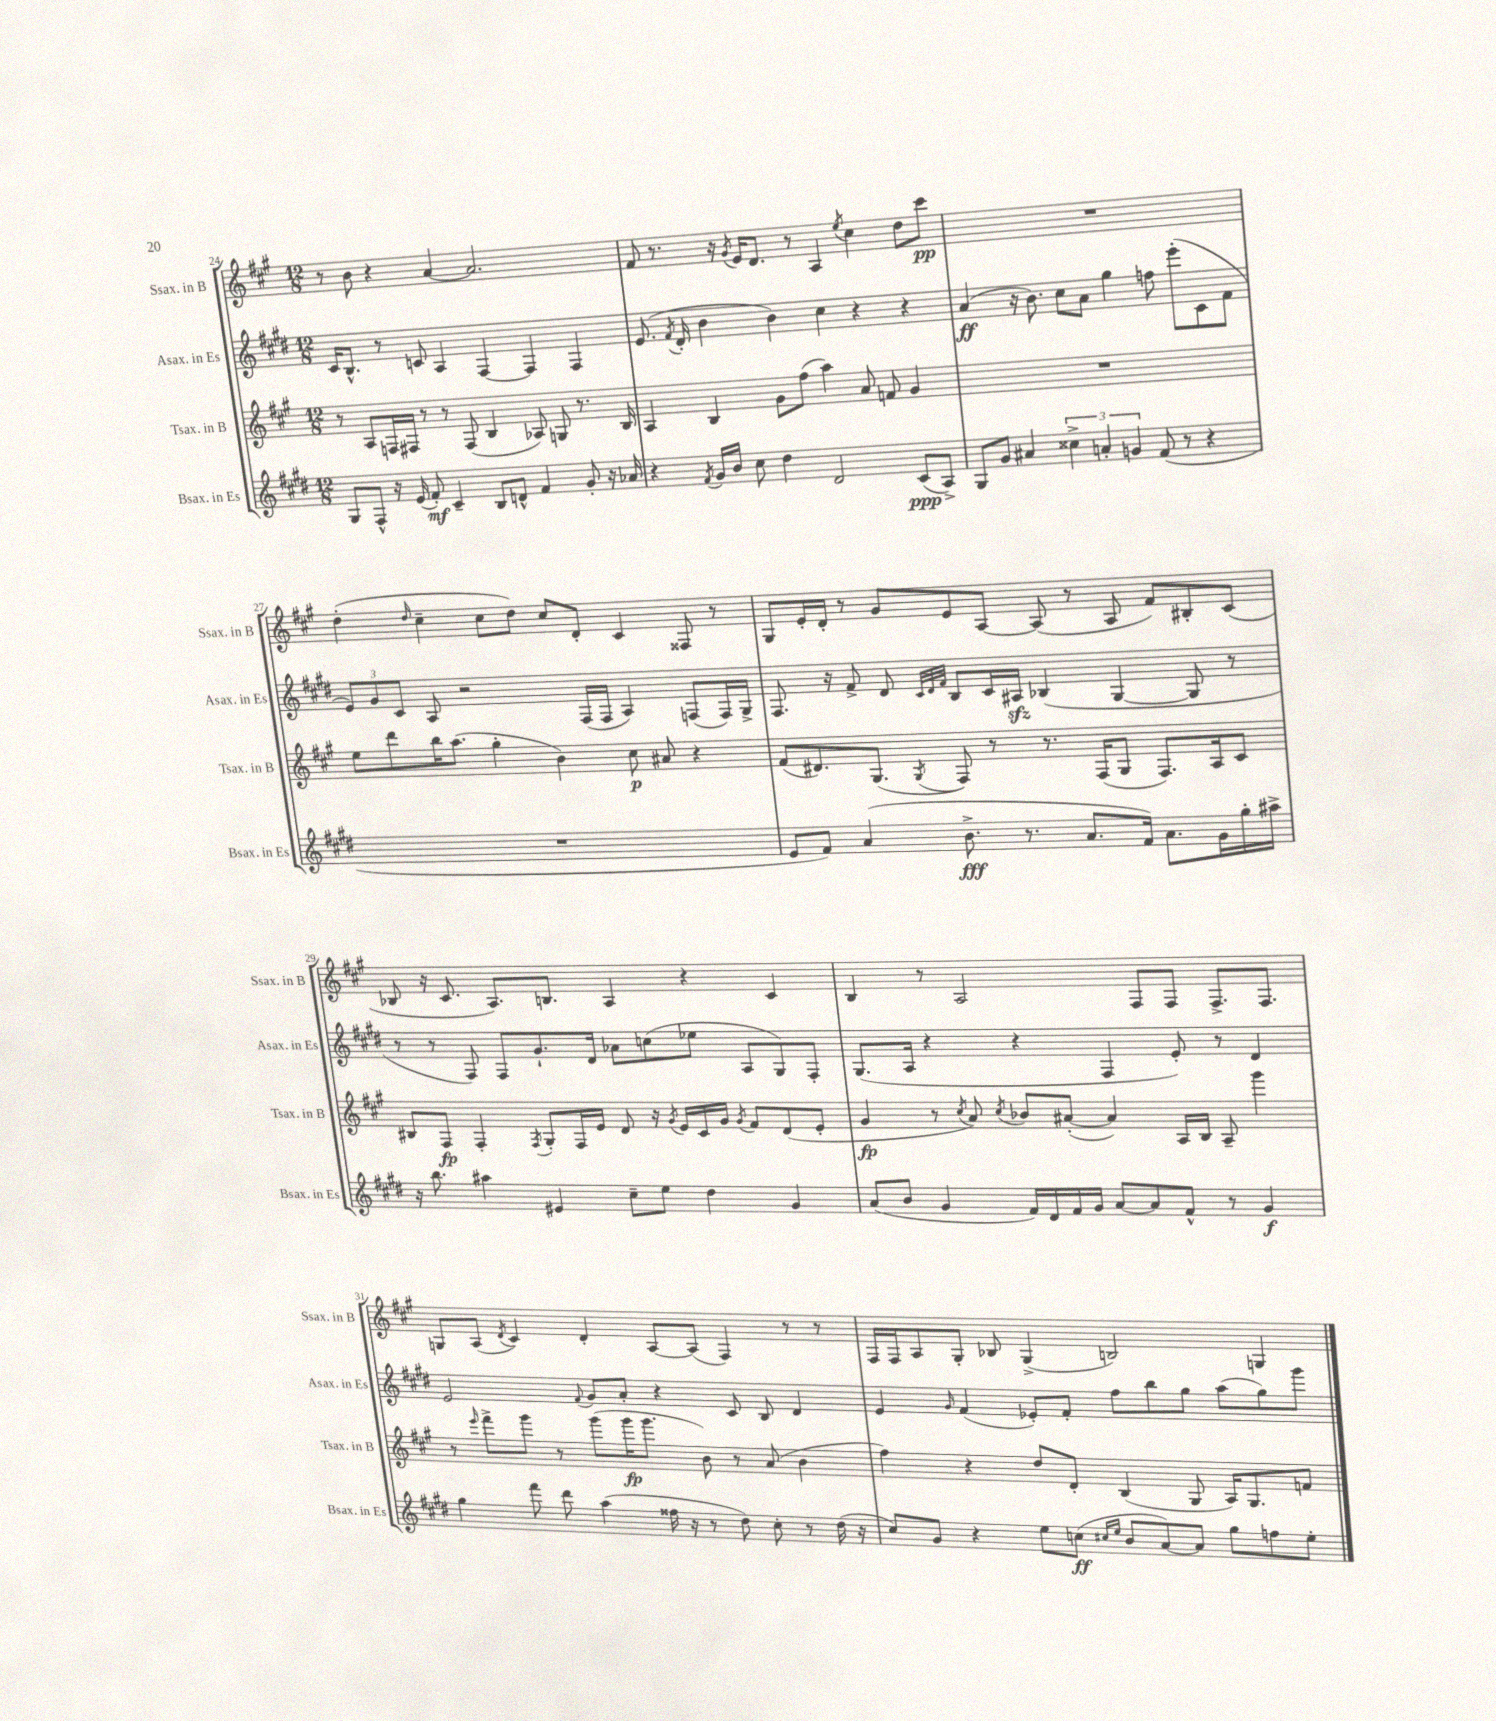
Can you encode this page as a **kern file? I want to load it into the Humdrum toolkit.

**kern	**kern	**kern	**kern
*staff4	*staff3	*staff2	*staff1
*clefG2	*clefG2	*clefG2	*clefG2
*k[f#c#g#d#]	*k[f#c#g#]	*k[f#c#g#d#]	*k[f#c#g#]
*M12/8	*M12/8	*M12/8	*M12/8
8G#	8r	16c#	8r
.	.	8.B^^	.
8F#^^	8A	.	8b
16r	16F	8r	4r
(16e	16F#	.	.
8f#')	8r	8c	.
4c#~	8r	4A	[4a
.	(8F#	.	.
8B	4B	[4F#	2.a]
8d^^	.	.	.
4f#	8A-)	4F#]	.
.	8G	.	.
8g#'	8.r	4F#	.
16r	.	.	.
16a-	16B	.	.
=	=	=	=
4r	4A	(8.e	8f#
.	.	.	8.r
.	.	8qf#	.
.	.	16d#'	.
8qf#	.	.	.
16g#	4B	4b	.
16b	.	.	16r
.	.	.	8qg#
8cc#	.	.	16e
.	.	.	8.d
4dd#	8g#	4b)	.
.	(8ff#	.	8r
2d#	4aa)	4cc#	4A
.	.	.	8qee
.	8a	4r	4cc#
.	8f	.	.
(8c#	4g#	4r	8dd
8A^)	.	.	8ccc#
=	=	=	=
8G#	1.r	(4a	1.r
8g#	.	.	.
4a#	.	16r	.
.	.	8.b)	.
6cc##^	.	8cc#	.
.	.	8a	.
6a'	.	.	.
.	.	4gg#	.
6g	.	.	.
(8f#	.	8ff	.
8r	.	(8eee'	.
4r	.	8c#	.
.	.	8f#	.
=	=	=	=
1.r	8ee	12e)	(4dd'
.	.	12g#	.
.	8ddd	.	.
.	.	12c#	.
.	.	.	16qqdd
.	16bb	8A	4cc#~
.	(8.aa	.	.
.	.	2r	.
.	4gg#'	.	8cc#
.	.	.	8dd)
.	4b)	.	8cc#
.	.	(16F#	8d'
.	.	16F#	.
.	8cc#	4A)	4c#
.	8a#	.	.
.	4r	(8F	8F##
.	.	16F)	8r
.	.	16G#^	.
=	=	=	=
8e	(8f#	8.F#	8G#
8f#)	8.d#)	.	16e'
.	.	16r	16d'
(4a	.	8f#^	8r
.	(8.G#	.	.
.	.	8d#	8g#
.	.	32qqc#	.
.	.	32qqd#	.
.	8qG#	32qqf#	.
8.b^	8F#)	8B	8e
.	8r	16c#	[8A
8.r	.	16A#	.
.	8.r	(4B-	(8A]
8.a	.	.	8r
.	(16F#	.	.
.	8G#	[4G#	8A
16f#)	.	.	.
8.a	8.F#)	.	8f#)
.	.	8G#]	8B#'
16g#	16A	.	.
16gg#'	8c#	8r	(8c#
16aa#^	.	.	.
=	=	=	=
16r	8B#	8r	8B-
8.bb	.	.	.
.	8F#	8r	16r
.	.	.	8.c#
4aa#	4F#'	8F#)	.
.	.	8F#	8.A)
.	8qF#	.	.
4e#	8G#'	8.g#`	.
.	.	.	8.B
.	16F#	.	.
.	16e	16d#	.
8cc#~	8d	8a-	4A
8ee	16r	(8cc	.
.	8qg#	.	.
.	16e	.	.
4dd#	16c#	8ee-	4r
.	16g#	.	.
.	8qg#	.	.
.	8f#	8A	.
4g#	(8d	8G#)	4c#
.	8e'	8F#'	.
=	=	=	=
(8a	4g#	(8.G#	4B
8b	.	.	.
.	.	16A	.
4g#	8r	4r	8r
.	8qcc#	.	.
.	8a)	.	2A
.	8qcc#	.	.
16f#)	8b-	4r	.
16d#	.	.	.
16f#	([8a#'	.	.
16g#	.	.	.
[8a	4a#])	4F#	.
8a]	.	.	8F#
8f#^^	16A	8e')	8F#
.	16B	.	.
8r	8A~	8r	8.F#^
4g#	4ggg#	4d#	.
.	.	.	8.F#
=	=	=	=
4gg#	8r	2e	8G
.	16qqeee	.	.
.	8fff#^	.	(8A
.	.	.	8qd
8fff#	8ggg#	.	4c#)
8ddd#	8r	.	.
.	.	8qqf#	.
(4aa	(8ggg#	8g#	4d'
.	16ggg#	8a'	.
.	8.ggg#	.	.
16ff##	.	4r	[8A
16r	.	.	.
8r	8b)	.	(8A]
8dd#)	8r	8c#	4F#)
8cc#'	(8a	8B	.
8r	4b	4d#	8r
(16dd#	.	.	8r
16r	.	.	.
=	=	=	=
8cc#)	4ff#)	4e	16F#
.	.	.	16F#
8g#	.	.	8A
.	.	16qqg#	.
4r	4r	(4f#	8G#'
.	.	.	8B-
8ee	8dd	8e-')	(4G#^
(8cc	8d'	8f#'	.
16qqcc#	.	.	.
16qqee	.	.	.
8b	(4B	8ff#	2B)
[8a)	.	8bb	.
8a]	8G#	8gg#	.
8gg#	16A)	(8aa	.
.	8.G#	.	.
8ff	.	8gg#)	4G
8ee'	8f	8ggg#	.
==	==	==	==
*-	*-	*-	*-
